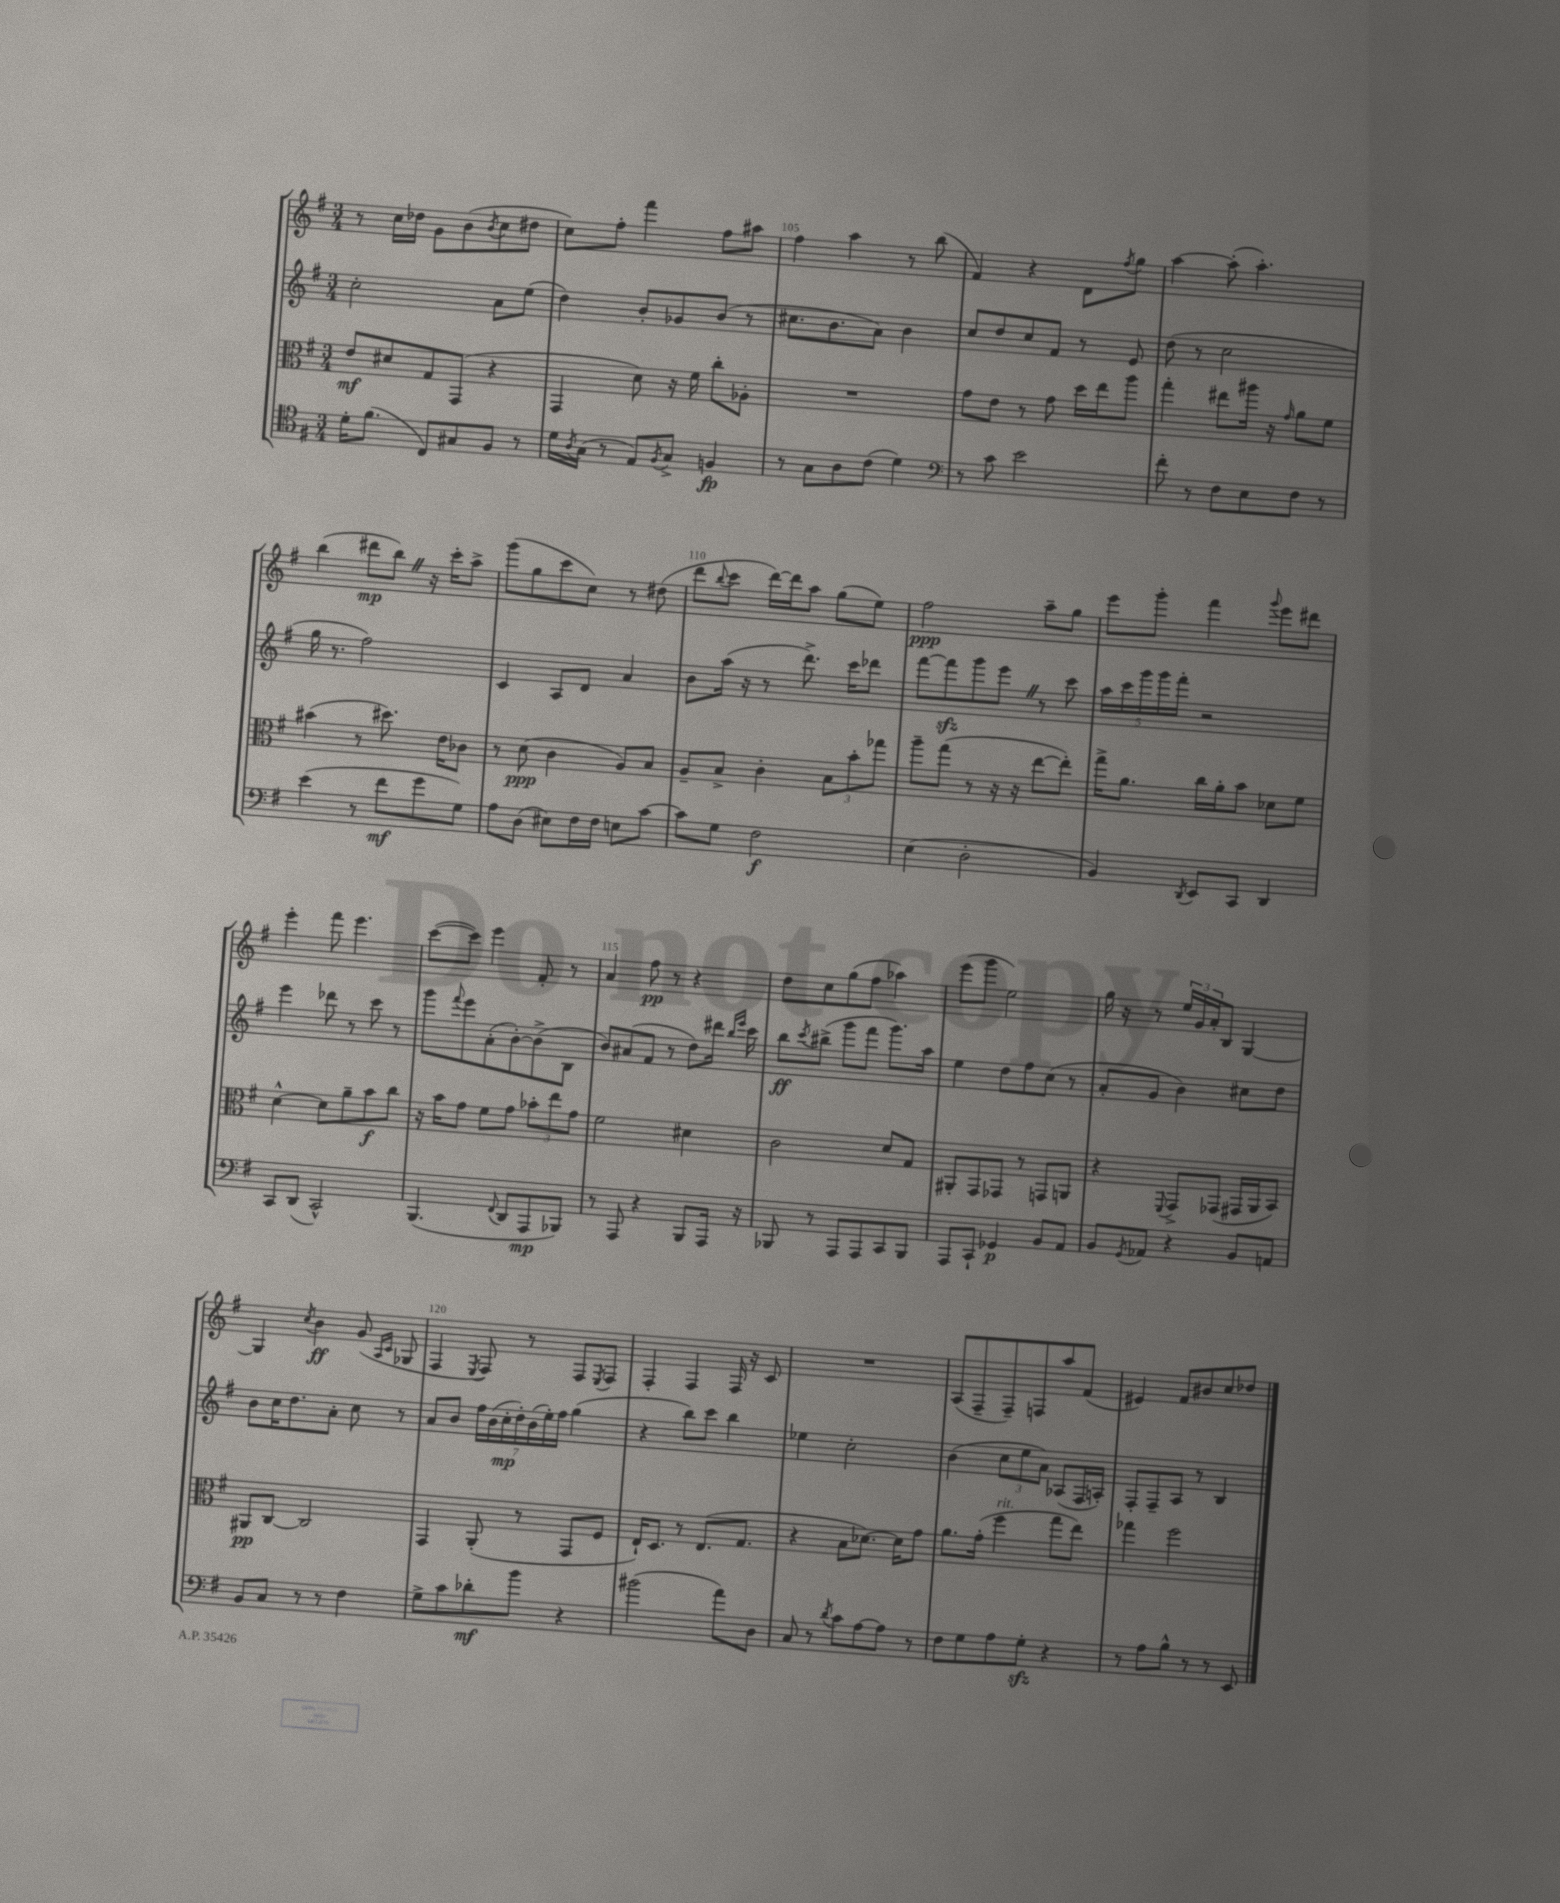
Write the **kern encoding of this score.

**kern	**kern	**kern	**kern
*staff4	*staff3	*staff2	*staff1
*clefC4	*clefC3	*clefG2	*clefG2
*k[f#]	*k[f#]	*k[f#]	*k[f#]
*M3/4	*M3/4	*M3/4	*M3/4
16d'	8e	2cc'	8r
(8.f#	.	.	.
.	8d#	.	16cc
.	.	.	16dd-
8C)	8G	.	8g
8G#	(8GG	.	(8b
.	.	.	8qb
8F#	4r	8a	8cc
8r	.	(8ee	8dd#
=	=	=	=
16d	4GG	4dd)	8cc)
8qA	.	.	.
(16G	.	.	.
8r	.	.	8ff#'
8E)	8d)	8b'	4fff#
8qF#	.	.	.
8G^	16r	8g-	.
.	16f#	.	.
4F	8cc'	(8b	8ff#
.	8A-'	8r	8aa#
=	=	=	=
8r	2.r	8.cc#	4ff#
8G	.	.	.
.	.	8.b	.
8A	.	.	4aa
(8c	.	8a)	.
4d)	.	4b	8r
.	.	.	(8bb
=	=	=	=
*clefF4	*	*	*
8r	8g	8cc	4f#)
8c	8e	8dd	.
2e	8r	8cc	4r
.	8g	8f#	.
.	16dd	8r	8d
.	16ee	.	.
.	.	.	8qff#
.	8aa	8e	8gg
=	=	=	=
8f#'	4gg'	(8dd	[4aa
8r	.	8r	.
8F#	8ee#	2cc	(8aa']
8E	16aa#	.	4.aa')
.	16r	.	.
.	16qqg	.	.
8F#	8a	.	.
8r	8f#	.	.
=	=	=	=
(4e	(4b#	16gg	(4bb
.	.	8.r	.
8r	8r	2ff#)	8ddd#
8f#	8.dd#)	.	8bb)
8g	.	.	16r
.	16e	.	16ccc'
8G)	8c-	.	8aa^
=	=	=	=
8A	8r	4c	(8ggg
(8D	(8d	.	8gg
8E#)	4c	8A	8ccc
16F#	.	8d	8cc)
16F#	.	.	.
8E	8A)	4a	8r
[8c	8B	.	(8dd#
=	=	=	=
8c]	8A~	8b	8ddd
.	.	.	8qqbb
8G	8B^	(16aa	8ccc
.	.	16r	.
2F#	4c'	8r	[16ddd)
.	.	.	16ddd]
.	.	8.ddd^)	8aa
.	12B	.	(8gg
.	.	16ccc	.
.	12b'	.	.
.	.	8ddd-	8ee)
.	12gg-	.	.
=	=	=	=
(4E	8aa~	[8fff#	2ff#
.	(8gg	8fff#]	.
2D'	8r	8ggg	.
.	16r	8eee	.
.	16r	.	.
.	[8ee	8r	8aa~
.	8ee'])	8ccc	8gg
=	=	=	=
4BB)	16gg^	20aa	8eee
.	.	20ccc	.
.	8.a	.	.
.	.	20ggg	.
.	.	.	8ggg'
.	.	20ggg	.
.	.	20fff#'	.
8qDD	.	.	.
8EE	16cc	2r	4fff#
.	16a'	.	.
8CC	8b	.	.
.	.	.	8qqggg
4DD	8d-	.	8eee
.	8f#	.	8ddd#
=	=	=	=
8CC	[4d^^	4eee	4eee'
(8DD	.	.	.
2CC^^)	8d]	8ddd-	8fff#
.	8a~	8r	4.eee
.	8b	8ccc	.
.	8cc	8r	.
=	=	=	=
(4.BBB	16r	8ggg	([8ccc
.	16b	.	.
.	.	8qqfff#	.
.	8g	8eee	8ccc])
.	8f#	(8a'	4eee
8qqFF#	.	.	.
8DD	8g	[8b')	.
8AAA	12b-'	(8b^]	8f#'
.	12ee	.	.
8BBB-)	.	8B	8r
.	12g	.	.
=	=	=	=
8r	2f#	8b)	4a
8AAA	.	(8a#	.
4r	.	8f#	8ff#
.	.	8r	8r
8BBB	4d#	8dd)	4r
16AAA	.	16ddd#	.
.	.	16qqbb	.
.	.	16qqeee	.
16r	.	16ccc	.
=	=	=	=
8BBB-	2c	8bb	8dd
.	.	8qccc	.
8r	.	(8bb#^	8cc
8AAA	.	8ggg	(8gg
8AAA	.	8fff#	8ff#
8CC	8d	8.ggg)	4aa-)
8BBB-	8G	.	.
.	.	16aa	.
=	=	=	=
8AAA	8AA#'	4ee	(8eee
8CC`	8GG	.	8ggg
4GG-	8GG-	8dd	2ee)
.	8r	8ff#	.
8BB	8GG	(8cc	.
8AA	8AA	8r	.
=	=	=	=
8BB	4r	8a'	16gg
.	.	.	16r
8qGG	.	.	.
8AA-	.	8g	8r
.	8qqFF#	.	.
4r	8GG^	4b)	24ee
.	.	.	24g
.	.	.	24a'
.	(8GG-	.	8B
8BB	16GG#	8cc#	[4G
.	16AA	.	.
8AA	8BB)	8dd	.
=	=	=	=
8BB	8AA#	8b	4G]
8C	[8C	16cc	.
.	.	8.dd	.
.	.	.	8qcc
8r	2C]	.	4b
8r	.	8a'	.
4F#	.	8cc	(8g
.	.	.	16qqA
.	.	.	16qqc
.	.	8r	8G-
=	=	=	=
8G^	4GG	8a	4F#
8c	.	8b	.
.	.	.	8qE
8d-'	(8AA'	28ff#	8F#)
.	.	(28b	.
.	.	28cc'	.
.	.	28dd')	.
8b	8r	.	8r
.	.	(28b	.
.	.	28ee')	.
.	.	28ff#	.
4r	8GG	(4gg	8F#
.	.	.	8qE
.	8F#	.	8F#
=	=	=	=
(2b#	16E`)	4r	4F#'
.	8.D	.	.
.	8r	8bb)	4F#
.	(8.E	8ccc	.
8a)	.	4bb	16F#
.	8.G	.	16r
8D	.	.	8c
=	=	=	=
8C	4r	4ee-	2.r
8r	.	.	.
8qd	.	.	.
8c	8B	2cc'	.
[8A	[8.d-)	.	.
8A]	.	.	.
.	16d-]	.	.
8r	8g	.	.
=	=	=	=
8F#	8.a	(4b	(8A
8G	.	.	8F#~
.	(16g'	.	.
8A	4ff#	12cc	8F#~)
.	.	12ee	.
8G'	.	.	8F
.	.	12a)	.
4r	8gg	(8A-	8aa
.	8ee)	16F#	(8f#
.	.	16A')	.
=	=	=	=
8r	4gg-	8F#'	4e#)
8A	.	8F#~	.
8B^^	2ff#	8A	8f#
8r	.	8r	8b#
8r	.	4B	8cc
8EE	.	.	8dd-
==	==	==	==
*-	*-	*-	*-
